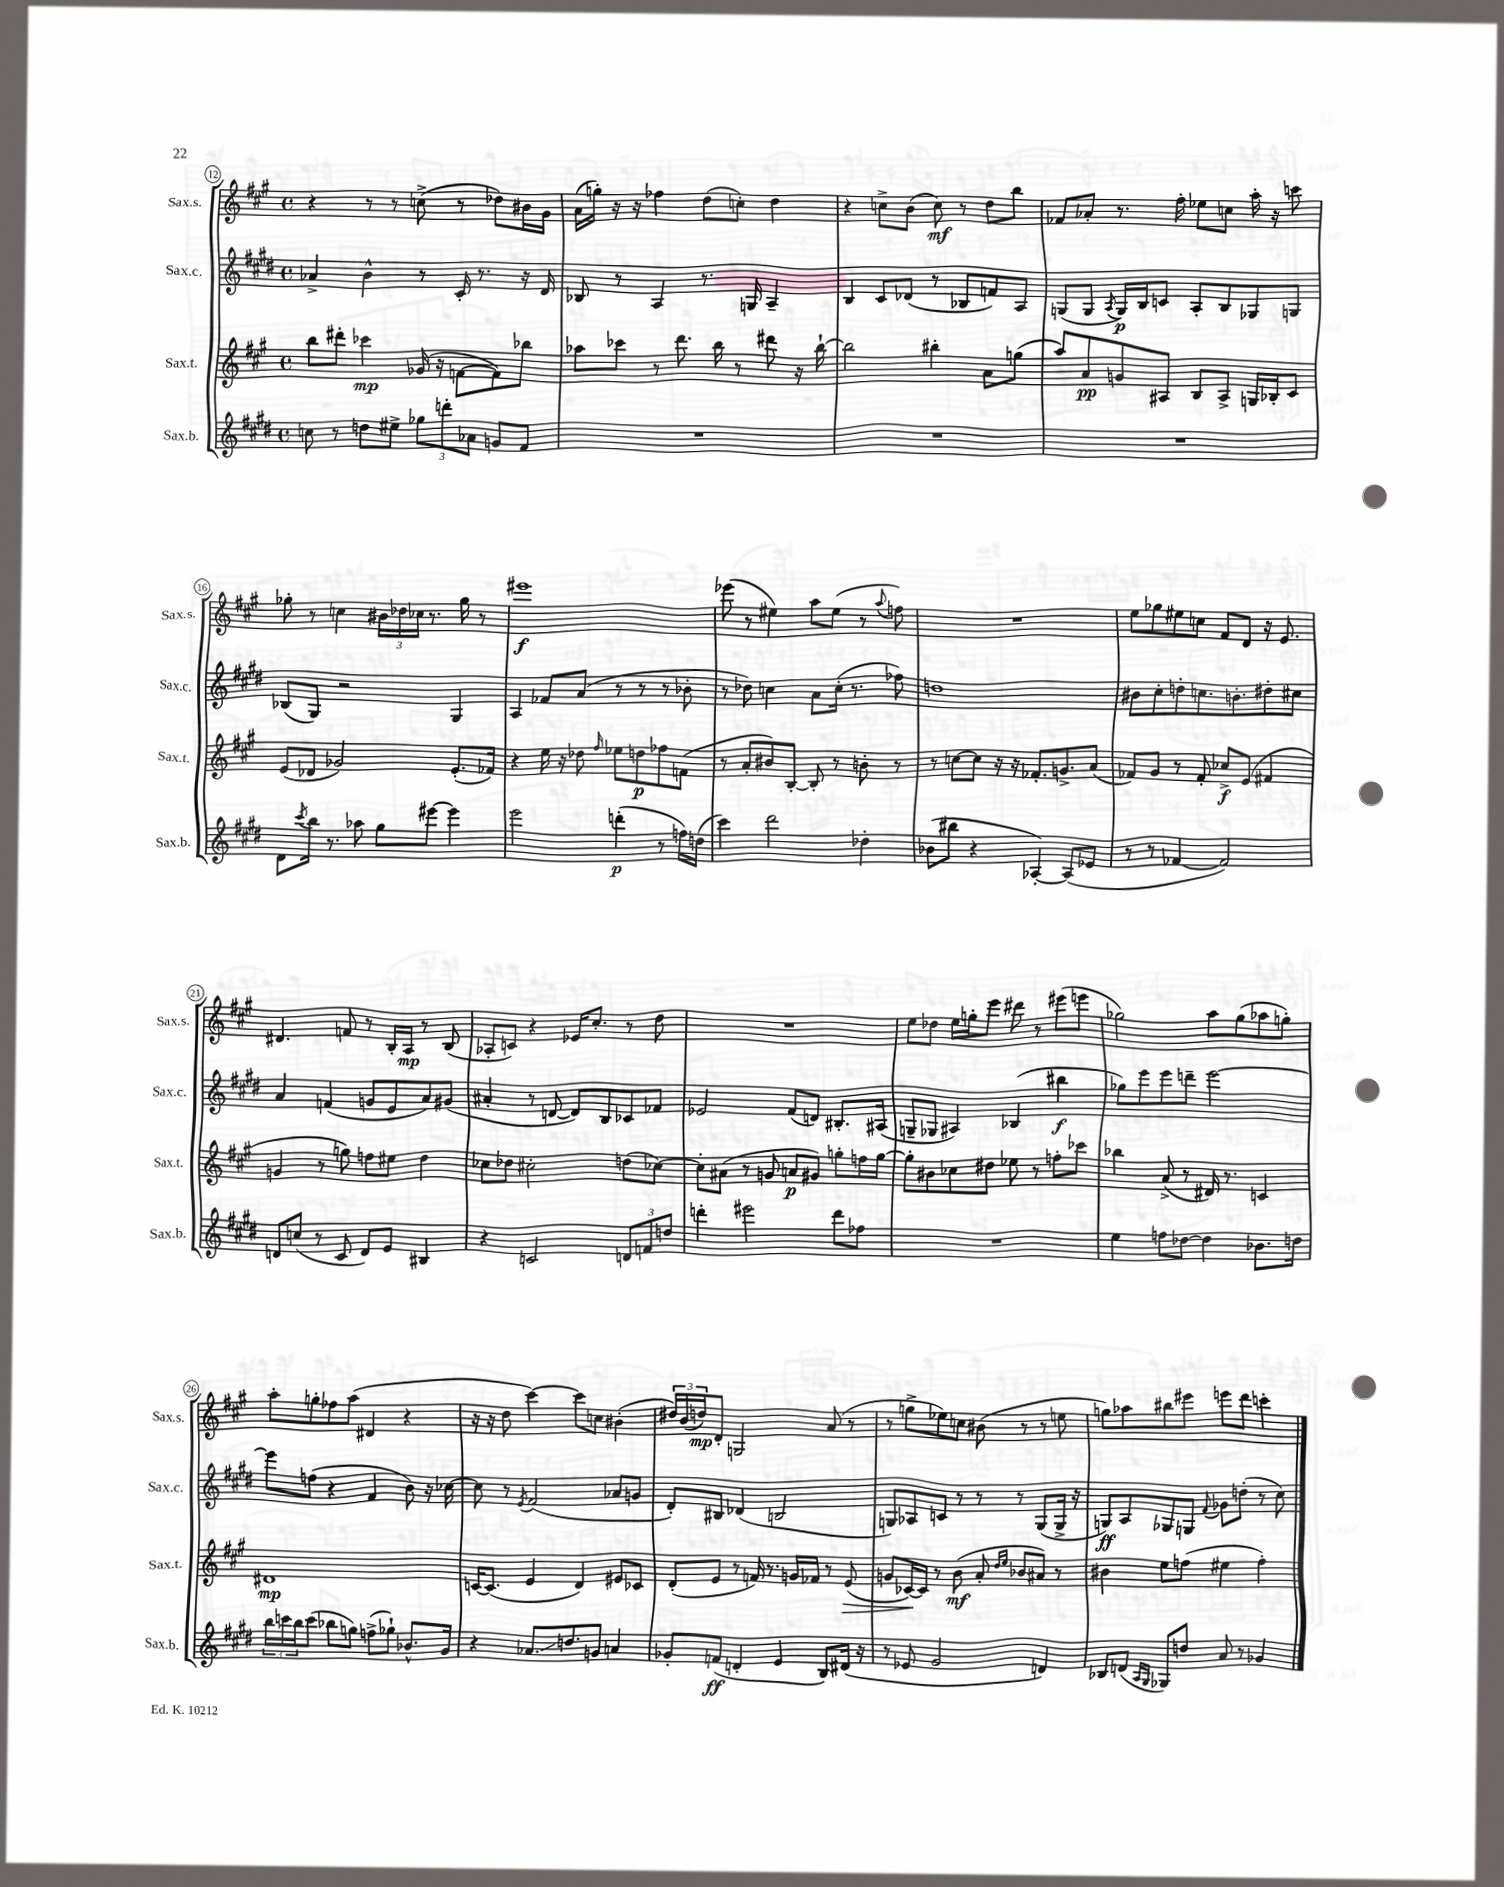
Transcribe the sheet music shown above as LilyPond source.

<<
\new StaffGroup <<
\new Staff = "s0" \with { instrumentName = "Sax.s." shortInstrumentName = "Sax.s." } {
    \clef treble \key a \major \defaultTimeSignature \time 4/4
    r4 r8 r8 c''8->( r8 des''8) bis'16 gis'16 |
    a'16( g''16-.) r16 r16 fes''4 d''8( c''8-.) d''4 |
    r4 c''8-> b'8( c''8\mf) r8 d''8 b''8 |
    fes'8 aes'8-. r8. fis''16-. ees''8 c''8 a''16-. r16 c'''8 |
    ges''8-. r8 c''4 \tuplet 3/2 { bis'16 des''16 ces''16 } r8. ges''16 r8 |
    eis'''1\f |
    ees'''8( r8 eis''4) a''8 eis''8( r8 \appoggiatura { a''8 } f''8) |
    R1 |
    e''8 ges''8 eis''8 c''8 fis'8 d'8 r16 e'8. |
    dis'4. f'8 r8 b16-. a16\mp r8 b8( |
    aes8-. c'8) r4 ees'16 cis''8.-. r8 d''8 |
    R1 |
    e''8 des''8 e''16 g''16-. e'''8 dis'''8 r8 eis'''8( e'''8 |
    ges''2) a''8 ges''8( aes''8 g''8-.) |
    a''8-. g''8-. fes''8 a''8( dis'4 r4 |
    r16 r16 d''8 cis'''4~) cis'''8 c''8 bis'4-.( |
    \tuplet 3/2 { dis''16) b'16( d''16\mp) } d'8-. g2 a'8( r8 |
    r8 g''8-> ees''8) c''8 bis'8( r8 r8 e''8 |
    g''8) aes''8 bis''8 eis'''8 e'''8 d'''8 c'''4-. \bar "|." |
}
\new Staff = "s1" \with { instrumentName = "Sax.c." shortInstrumentName = "Sax.c." } {
    \clef treble \key e \major \defaultTimeSignature \time 4/4
    aes'4-> b'4-^ r8 cis'16-. r8. r16 dis'16 |
    bes8 r8 a4 r8. g16 a4-- |
    b4 cis'8 des'8( r8 bes8 f'8) a8 |
    g8( g8 \acciaccatura { a8 } g16\p) b16 c'8 a8-. b8 ges8 g8 |
    bes8( gis8) r2 gis4 |
    a4 fes'8 a'8( r8 r8 r8 bes'8-. |
    r8 des''8) c''4 a'8 c''16-.( r8. fes''8) |
    d''1 |
    bis'8 cis''8-. d''8-. c''8. b'8.-. dis''8-. cis''8 |
    a'4 f'4( g'8 e'8 a'8) gis'8( |
    ais'4-. r8 d'8~ d'8) b8 ces'8 fes'8 |
    ees'2 fis'8( d'8) bis8.-. ais16( |
    g8-- ges8 ais4) bes4( bis''4\f |
    ges''8) e'''8 e'''8 d'''8-- e'''2~ |
    e'''8 f''8( r4 fis'4 b'8) r16 ces''16~ |
    ces''8 r8 \acciaccatura { e'8 } fis'2( aes'8 g'8 |
    dis'8-.) bis8 des'4( b2 |
    g8) aes8 c'8 r8 r8 r8 g8( g16-> r16 |
    g8\ff) a8 ges8 g8 \appoggiatura { fis'8 } ges'8 d''8-.( r8 cis''8) \bar "|." |
}
\new Staff = "s2" \with { instrumentName = "Sax.t." shortInstrumentName = "Sax.t." } {
    \clef treble \key a \major \defaultTimeSignature \time 4/4
    b''8 dis'''8-. ces'''4\mp ges'16( r16 f'8~ f'8) bes''8 |
    aes''8 ces'''8 r8 d'''8. b''16 r8 dis'''8 r16 b''16~-! |
    b''2 bis''4-. a'8 g''8( |
    a''8) a'8\pp g'8 ais8 b8 ais8-> g16 bes16-. cis'8 |
    e'8( des'8 ges'2) e'8.-.( fes'16) |
    r4 e''16 r16 des''8 \grace { fis''16 } ees''8 d''8\p fes''8 f'8( |
    r8 a'8-. bis'8) b8~-. b8-. r8 b'8-. r8 |
    r8 c''8~ c''8 r16 r16 fes'8.-. g'8.-> a'8( |
    fes'8) gis'8 r8 fes'8-. ces''8->\f e'8( fis'4 |
    g'4 r8 g''8) f''8 eis''8 d''4 |
    ces''8 des''8 cis''2-. d''8( ces''8~) |
    ces''8-. ais'8( r8 g'8 a'8\p gis'8) g''8-. f''16 g''16~ |
    g''8-. bis'8 ces''8 dis''8 ees''8 r8 f''8-. ces'''8 |
    bes''4 a'8->( r8 dis'16) r8. c'4 |
    dis'1\mp |
    c'16~ c'8.( e'4 d'4) eis'8 ces'8 |
    d'8-.( e'8 r8 f'16) r8. g'16 fes'16 r8 e'8\>( |
    g'8 ces'16~\!) ces'16 r8 b'8\mf( a'8-. \grace { d''16 e''16 } bes'8 ais'8) r8 |
    bis'4 e''8 f''8( eis''4 f''4-.) \bar "|." |
}
\new Staff = "s3" \with { instrumentName = "Sax.b." shortInstrumentName = "Sax.b." } {
    \clef treble \key e \major \defaultTimeSignature \time 4/4
    c''8 r8 d''8 eis''8-> \tuplet 3/2 { ges''8 d'''8-. aes'8 } g'8 fis'8 |
    R1 |
    R1 |
    R1 |
    dis'8 \acciaccatura { cis'''8 } b''16 r8. aes''8 gis''8 eis'''8~ eis'''4 |
    e'''2 d'''4-.\p( r8 f''16) d''16( |
    cis'''4) dis'''2 des''4-. |
    bes'8( bis''8 r4 aes4~-.) aes8( ees'8 |
    r8 r8 fes'4~ fes'2) |
    d'8 c''8( r8 cis'8 d'8) e'8 bis4 |
    r4 c'2 \tuplet 3/2 { d'8 f'8 d''8 } |
    d'''4-. eis'''2 d'''8 fes''8 |
    R1 |
    e''4 f''8 des''8~ des''4 bes'8. d''16 |
    \tuplet 3/2 { b''16 c'''16 b''16 } c'''8( bes''8 g''8) f''8->( ges''8-!) bes'8.-^ gis'16 |
    r4 aes'8.\glissando d''8. g'8 a'4 |
    ges'8-. f'8\ff( d'4-. e'4 b8) dis'16( r16 |
    r8 ees'8 gis'2 d'4) |
    bes8 d'8( \grace { a16 gis16 } ges8) d''8 a'8 r8 ges'4 \bar "|." |
}
>>
>>
\layout { \context { \Score currentBarNumber = #12 \override BarNumber.stencil = #(make-stencil-circler 0.1 0.3 ly:text-interface::print) } }
